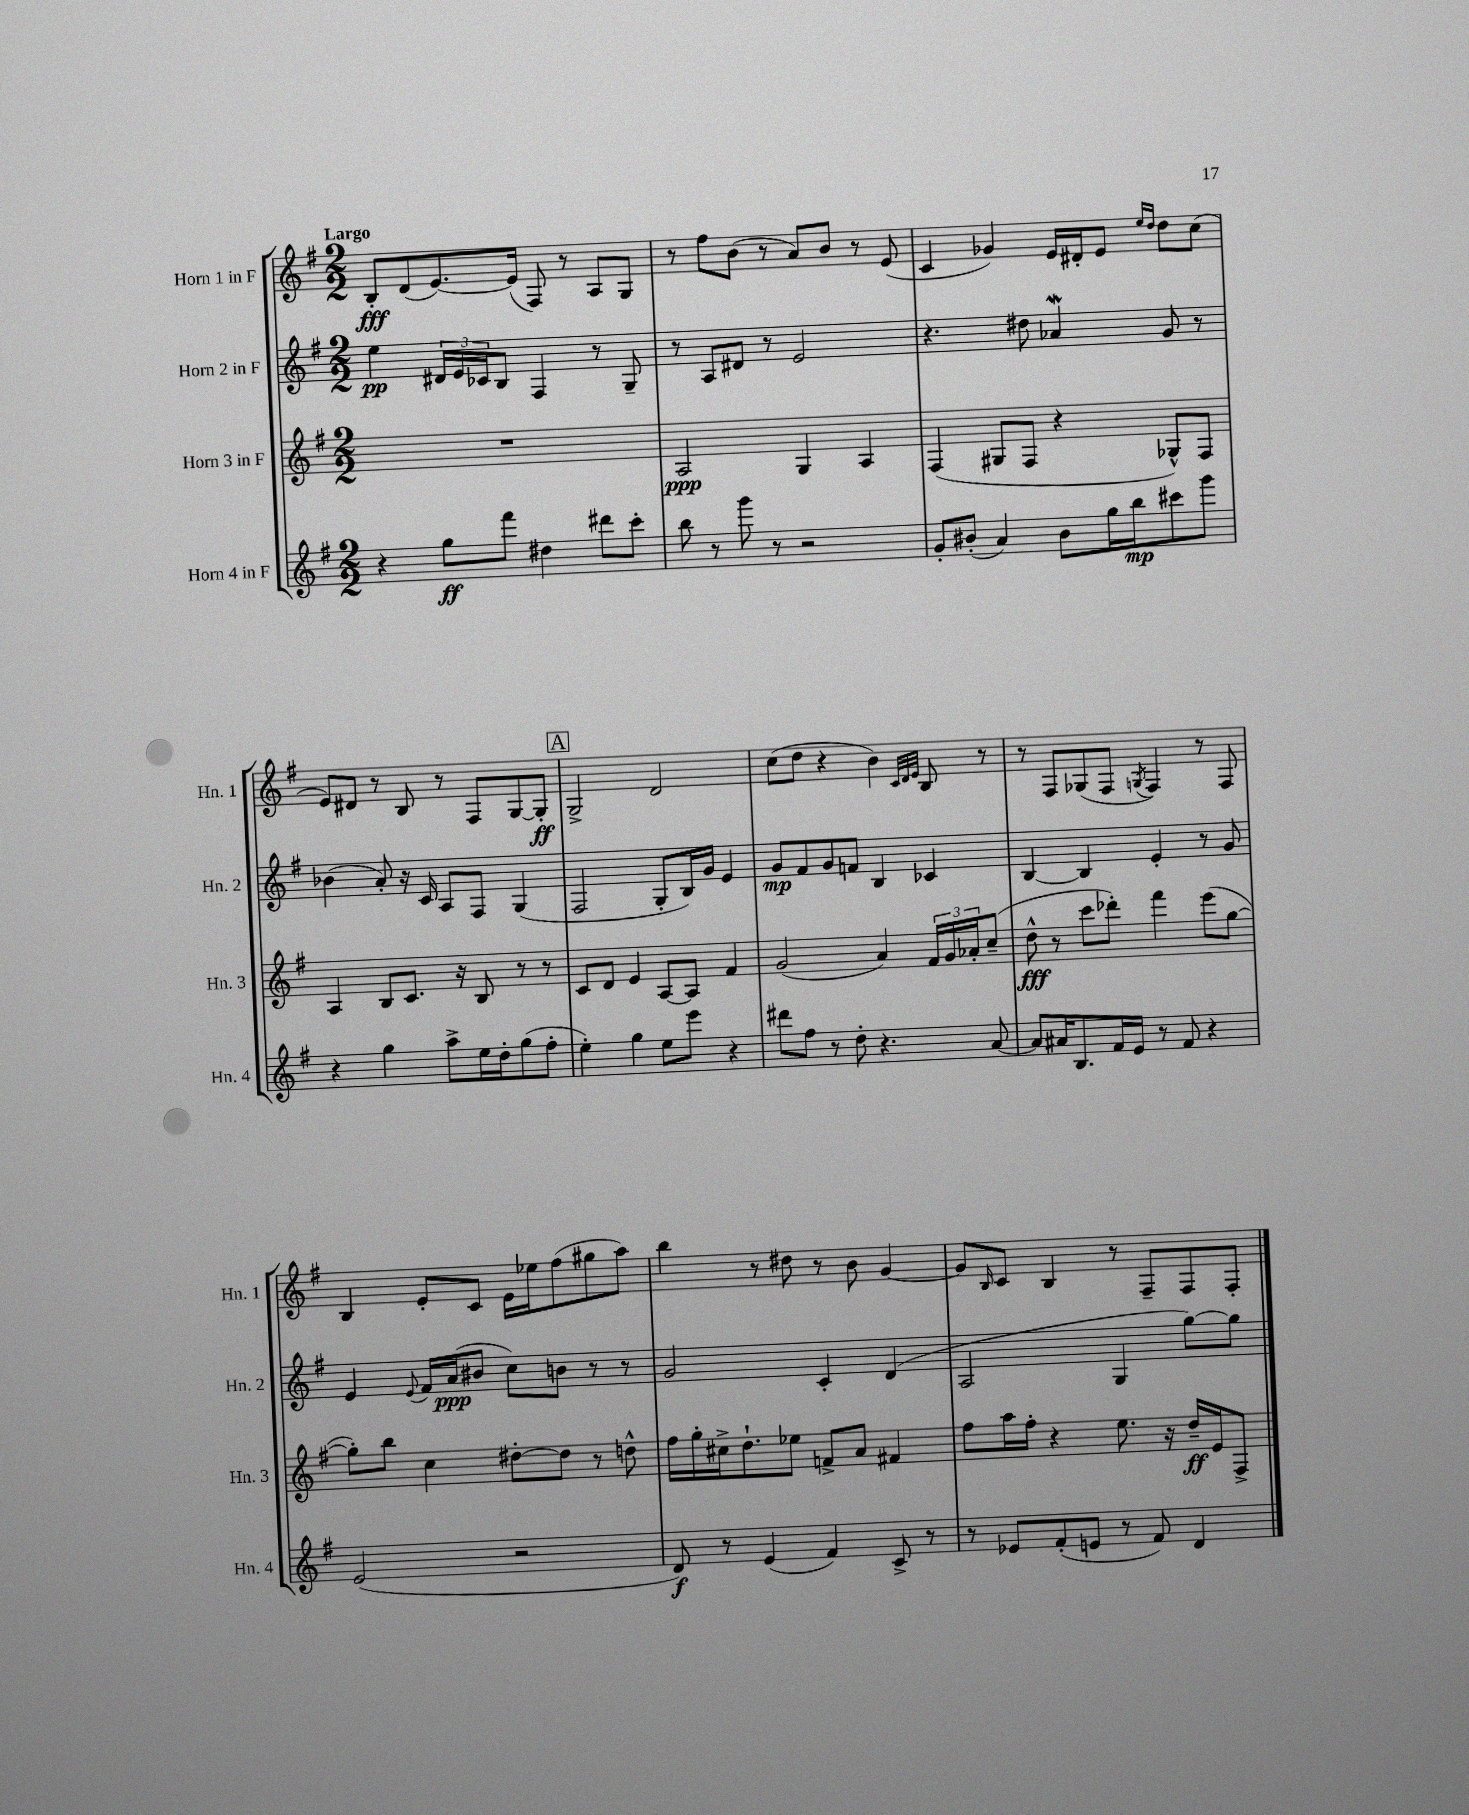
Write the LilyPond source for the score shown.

<<
\new StaffGroup <<
\new Staff = "s0" \with { instrumentName = "Horn 1 in F" shortInstrumentName = "Hn. 1" } {
    \clef treble \key g \major \numericTimeSignature \time 2/2 \tempo "Largo"
    b8-.\fff d'8( e'8.~) e'16( fis8) r8 a8 g8 |
    r8 fis''8 b'8( r8 a'8) b'8 r8 e'8( |
    c'4 ges'4) e'16 dis'16-. e'8 \grace { e''16 d''16 } d''8 c''8( |
    e'8) dis'8 r8 b8 r8 fis8 g8~ g8-.\ff |
    \mark \markup { \box "A" } g2-> d'2 |
    c''8( d''8 r4 b'4) \grace { c'32 d'32 e'32 } b8 r8 |
    r8 fis8 ges8( fis8 \acciaccatura { g8 } fis4) r8 fis8 |
    b4 e'8-. c'8 e'16 ees''16 fis''8( gis''8 a''8) |
    b''4 r8 dis''8 r8 b'8 g'4~ |
    g'8 \grace { b16 } c'8 b4 r8 fis8-- fis8 fis8-. \bar "|." |
}
\new Staff = "s1" \with { instrumentName = "Horn 2 in F" shortInstrumentName = "Hn. 2" } {
    \clef treble \key g \major \numericTimeSignature \time 2/2
    e''4\pp \tuplet 3/2 { dis'16 e'16 ces'16 } b8 fis4 r8 g8-- |
    r8 a8 dis'8 r8 e'2 |
    r4. dis''8 aes'4\mordent g'8 r8 |
    bes'4( a'8-.) r16 c'16 a8 fis8 g4( |
    \mark \markup { \box "A" } fis2 g8-. b16) g'16 e'4 |
    g'8\mp fis'8 g'8 f'8 b4 ces'4 |
    b4~ b4 e'4-. r8 g'8 |
    e'4 \appoggiatura { e'8 } fis'16 a'16\ppp( bis'8 c''8) b'8 r8 r8 |
    g'2 c'4-. d'4( |
    a2 g4 g''8~) g''8 \bar "|." |
}
\new Staff = "s2" \with { instrumentName = "Horn 3 in F" shortInstrumentName = "Hn. 3" } {
    \clef treble \key g \major \numericTimeSignature \time 2/2
    R1 |
    a2\ppp g4 a4 |
    fis4( gis8 fis8 r4 ges8-^) fis8 |
    a4 b8 c'8. r16 b8 r8 r8 |
    \mark \markup { \box "A" } c'8 d'8 e'4 a8~ a8 fis'4 |
    g'2( a'4) \tuplet 3/2 { fis'16 g'16 aes'16-. } c''8--( |
    d''8-^\fff r8 c'''8 des'''8-.) fis'''4 e'''8( g''8~ |
    g''8-.) b''8 c''4 dis''8~-. dis''8 r8 d''8-^ |
    fis''16 g''16-. cis''16-> d''8.-! ees''8 f'8-> a'8 fis'4 |
    fis''8 a''16 fis''16-. r4 e''8. r16 d''16--\ff e'16 fis8-> \bar "|." |
}
\new Staff = "s3" \with { instrumentName = "Horn 4 in F" shortInstrumentName = "Hn. 4" } {
    \clef treble \key g \major \numericTimeSignature \time 2/2
    r4 g''8\ff fis'''8 dis''4 dis'''8 c'''8-. |
    b''8 r8 g'''8 r8 r2 |
    g'8-. bis'8-.( a'4) bis'8 g''16 b''16\mp cis'''8 g'''8 |
    r4 g''4 a''8-> e''16 d''16-. g''8( fis''8-. |
    \mark \markup { \box "A" } e''4-.) g''4 e''8 e'''8 r4 |
    dis'''8 fis''8 r8 d''8-. r4. a'8~ |
    a'8 ais'16 b8. fis'16 e'16 r8 fis'8 r4 |
    e'2( r2 |
    d'8\f) r8 e'4( fis'4) c'8-> r8 |
    r8 ees'8 fis'8-.( e'8 r8 fis'8) d'4 \bar "|." |
}
>>
>>
\layout { \context { \Score \remove "Bar_number_engraver" } }
